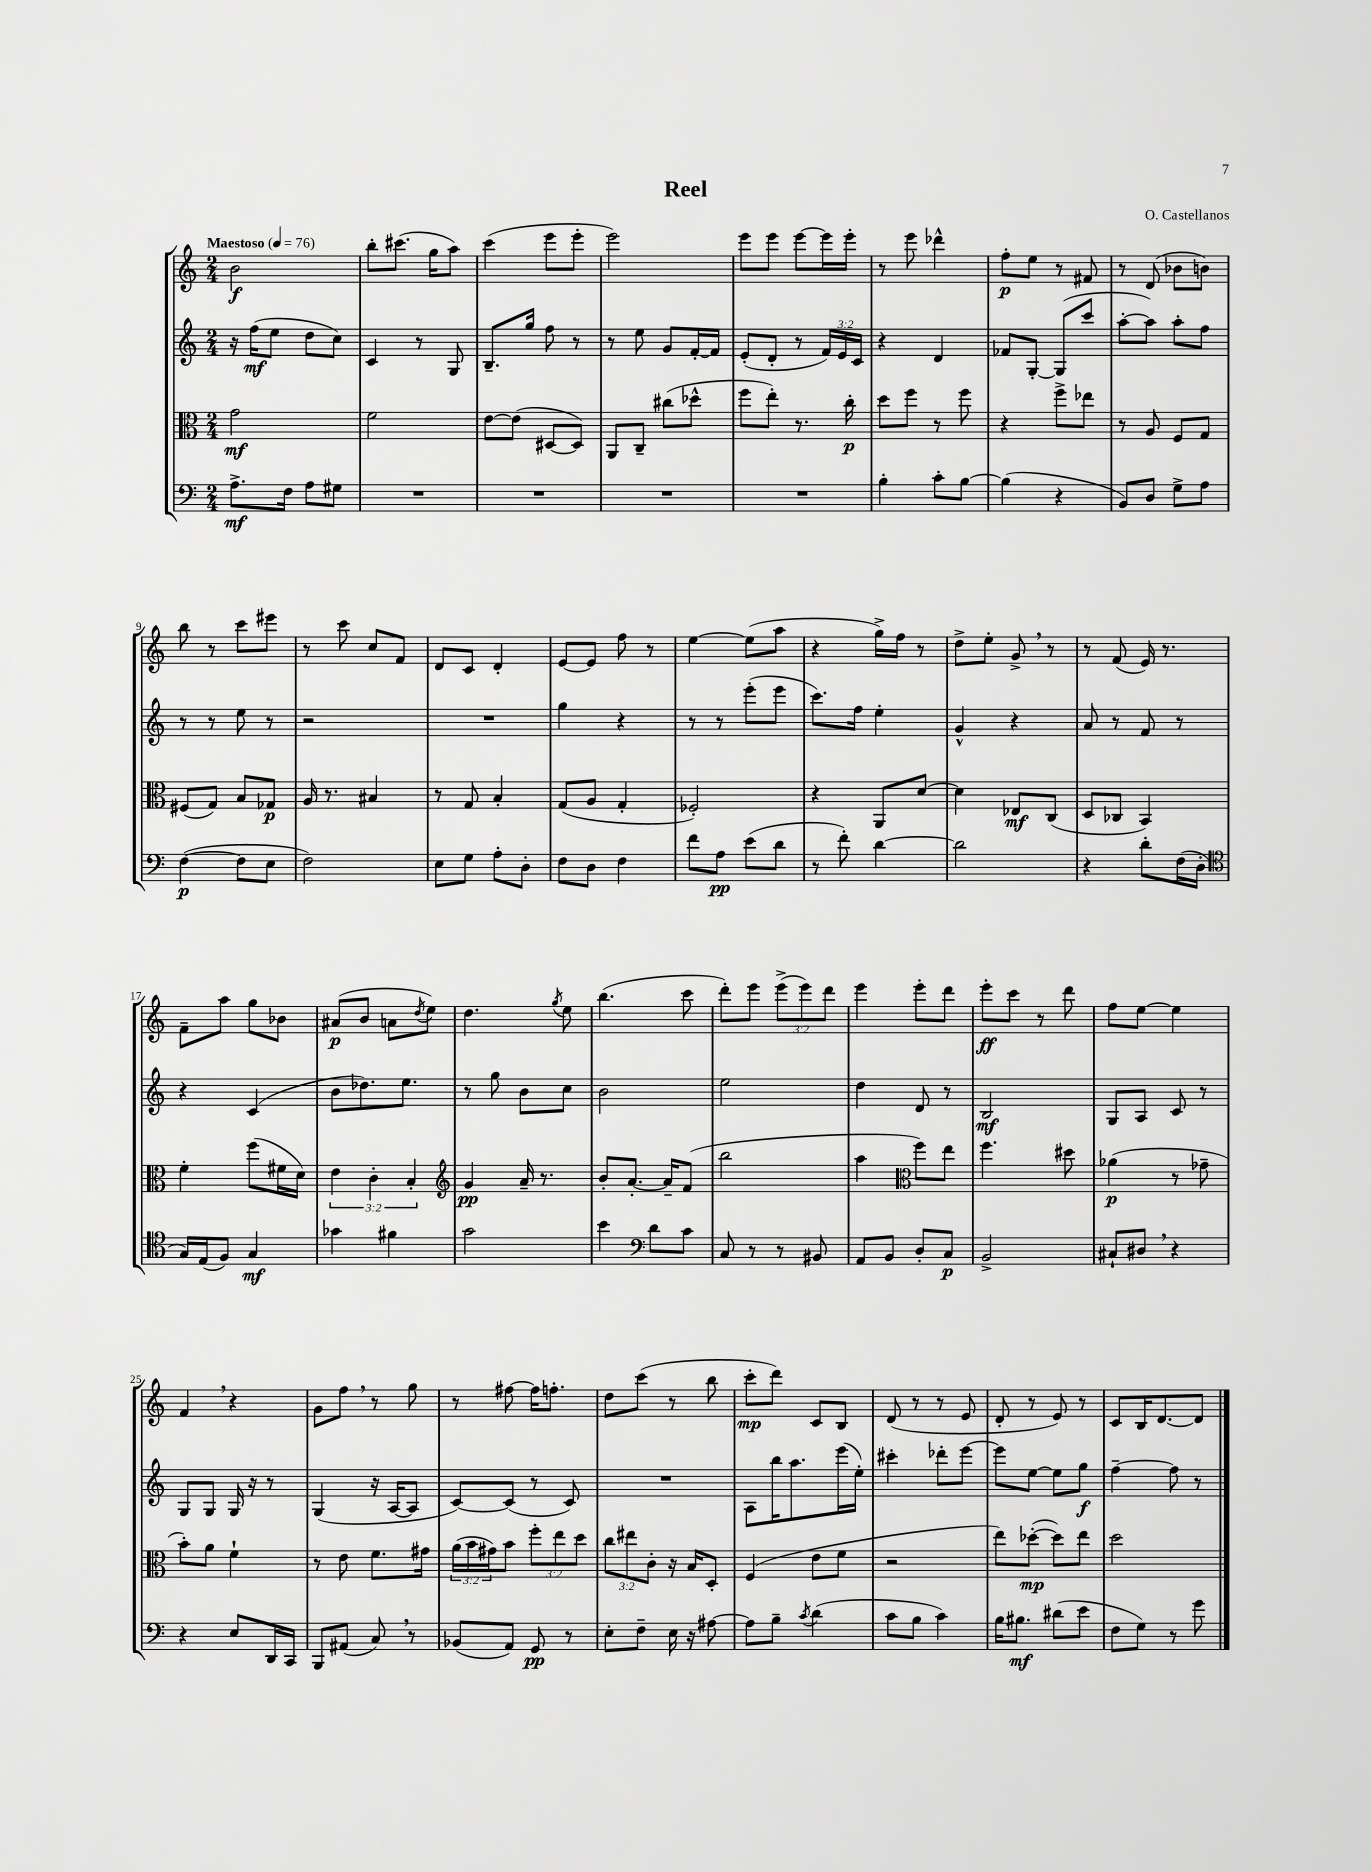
\header { title = "Reel" composer = "O. Castellanos" }
<<
\new StaffGroup <<
\new Staff = "s0" {
    \clef treble \key c \major \numericTimeSignature \time 2/4 \override Staff.TupletNumber.text = #tuplet-number::calc-fraction-text \tempo "Maestoso" 4 = 76
    b'2\f |
    b''8-. cis'''8.( g''16 a''8) |
    c'''4( e'''8 e'''8-. |
    e'''2) |
    e'''8 e'''8 e'''8~ e'''16 e'''16-. |
    r8 e'''8 des'''4-^ |
    f''8-.\p e''8 r8 fis'8 |
    r8 d'8( bes'8 b'8) |
    b''8 r8 c'''8 eis'''8 |
    r8 c'''8 c''8 f'8 |
    d'8 c'8 d'4-. |
    e'8~ e'8 f''8 r8 |
    e''4~ e''8( a''8 |
    r4 g''16->) f''16 r8 |
    d''8-> e''8-. g'8-> \breathe r8 |
    r8 f'8( e'16) r8. |
    f'8-- a''8 g''8 bes'8 |
    ais'8\p( b'8 a'8 \acciaccatura { d''8 } e''8) |
    d''4. \acciaccatura { g''8 } e''8 |
    b''4.( c'''8 |
    d'''8-.) e'''8 \tuplet 3/2 { e'''8->( e'''8) d'''8 } |
    e'''4 e'''8-. d'''8 |
    e'''8-.\ff c'''8 r8 d'''8 |
    f''8 e''8~ e''4 |
    f'4 \breathe r4 |
    g'8 f''8 \breathe r8 g''8 |
    r8 fis''8~ fis''16 f''8.-. |
    d''8 c'''8( r8 b''8 |
    c'''8-.\mp d'''8) c'8 b8 |
    d'8( r8 r8 e'8 |
    d'8-. r8 e'8) r8 |
    c'8 b16 d'8.~ d'8 \bar "|." |
}
\new Staff = "s1" {
    \clef treble \key c \major \numericTimeSignature \time 2/4 \override Staff.TupletNumber.text = #tuplet-number::calc-fraction-text
    r16 f''16\mf( e''8 d''8 c''8) |
    c'4 r8 g8 |
    b8.-- g''16 f''8 r8 |
    r8 e''8 g'8 f'16~-. f'16 |
    e'8-.( d'8-. r8 \tuplet 3/2 { f'16) e'16 c'16 } |
    r4 d'4 |
    fes'8 g8~-. g8( c'''8 |
    a''8~-. a''8) a''8-. f''8 |
    r8 r8 e''8 r8 |
    r2 |
    R2 |
    g''4 r4 |
    r8 r8 e'''8-.( e'''8 |
    c'''8.) f''16 e''4-. |
    g'4-^ r4 |
    a'8 r8 f'8 r8 |
    r4 c'4( |
    b'8 des''8.) e''8. |
    r8 g''8 b'8 c''8 |
    b'2 |
    e''2 |
    d''4 d'8 r8 |
    b2\mf |
    g8 a8 c'8 r8 |
    g8 g8 g16 r16 r8 |
    g4( r16 a16~ a8 |
    c'8~) c'8( r8 c'8) |
    R2 |
    a8 b''16 a''8. e'''16( e''16-.) |
    cis'''4-. des'''8-. e'''8~ |
    e'''8 e''8~ e''8 g''8\f |
    f''4~-- f''8 r8 \bar "|." |
}
\new Staff = "s2" {
    \clef alto \key c \major \numericTimeSignature \time 2/4 \override Staff.TupletNumber.text = #tuplet-number::calc-fraction-text
    g'2\mf |
    f'2 |
    e'8~ e'8( dis8~ dis8) |
    a,8 c8-- cis''8( des''8-^ |
    f''8 e''8-.) r8. c''16-.\p |
    d''8 f''8 r8 f''8 |
    r4 f''8-> ees''8 |
    r8 a8 f8 g8 |
    fis8( g8) b8 ges8\p |
    a16 r8. bis4 |
    r8 g8 b4-. |
    g8( a8 g4-. |
    fes2-.) |
    r4 a,8 d'8~ |
    d'4 ees8\mf c8( |
    d8 ces8 b,4) |
    f'4-. f''8( fis'16 d'16) |
    \tuplet 3/2 { e'4 c'4-. b4-. } |
    \clef treble g'4\pp a'16-- r8. |
    b'8-. a'8.~-. a'16-- f'8( |
    b''2 |
    a''4 \clef alto f''8) e''8 |
    f''4. dis''8 |
    aes'4\p( r8 ges'8-- |
    b'8-.) a'8 f'4-! |
    r8 e'8 f'8. gis'16 |
    \tuplet 3/2 { a'16( b'16 gis'16) } b'8 \tuplet 3/2 { f''8-. e''8 d''8 } |
    \tuplet 3/2 { c''8 eis''8 c'8-. } r16 b16 d8-. |
    f4( e'8 f'8 |
    r2 |
    e''8) des''8~-.\mp( des''8) e''8 |
    d''2 \bar "|." |
}
\new Staff = "s3" {
    \clef bass \key c \major \numericTimeSignature \time 2/4
    a8.->\mf f16 a8 gis8 |
    R2 |
    R2 |
    R2 |
    R2 |
    b4-. c'8-. b8~ |
    b4( r4 |
    b,8) d8 g8-> a8 |
    f4~\p( f8 e8 |
    f2) |
    e8 g8 a8-. d8-. |
    f8 d8 f4 |
    f'8 a8\pp e'8( d'8 |
    r8 f'8-.) d'4~ |
    d'2 |
    r4 d'8-. f16( d16-. |
    \clef tenor g16) e16( f8) g4\mf |
    ges'4 fis'4 |
    g'2 |
    b'4 \clef bass d'8 c'8 |
    c8 r8 r8 bis,8 |
    a,8 b,8 d8-. c8\p |
    b,2-> |
    cis8-! dis8 \breathe r4 |
    r4 e8 d,16 c,16 |
    b,,8 ais,8( c8) \breathe r8 |
    bes,8( a,8) g,8\pp r8 |
    e8-. f8-- e16 r16 ais8~ |
    ais8 b8-- \acciaccatura { c'8 } d'4( |
    c'8 b8 c'4) |
    b16 bis8.\mf dis'8( e'8 |
    f8 g8) r8 g'8 \bar "|." |
}
>>
>>
